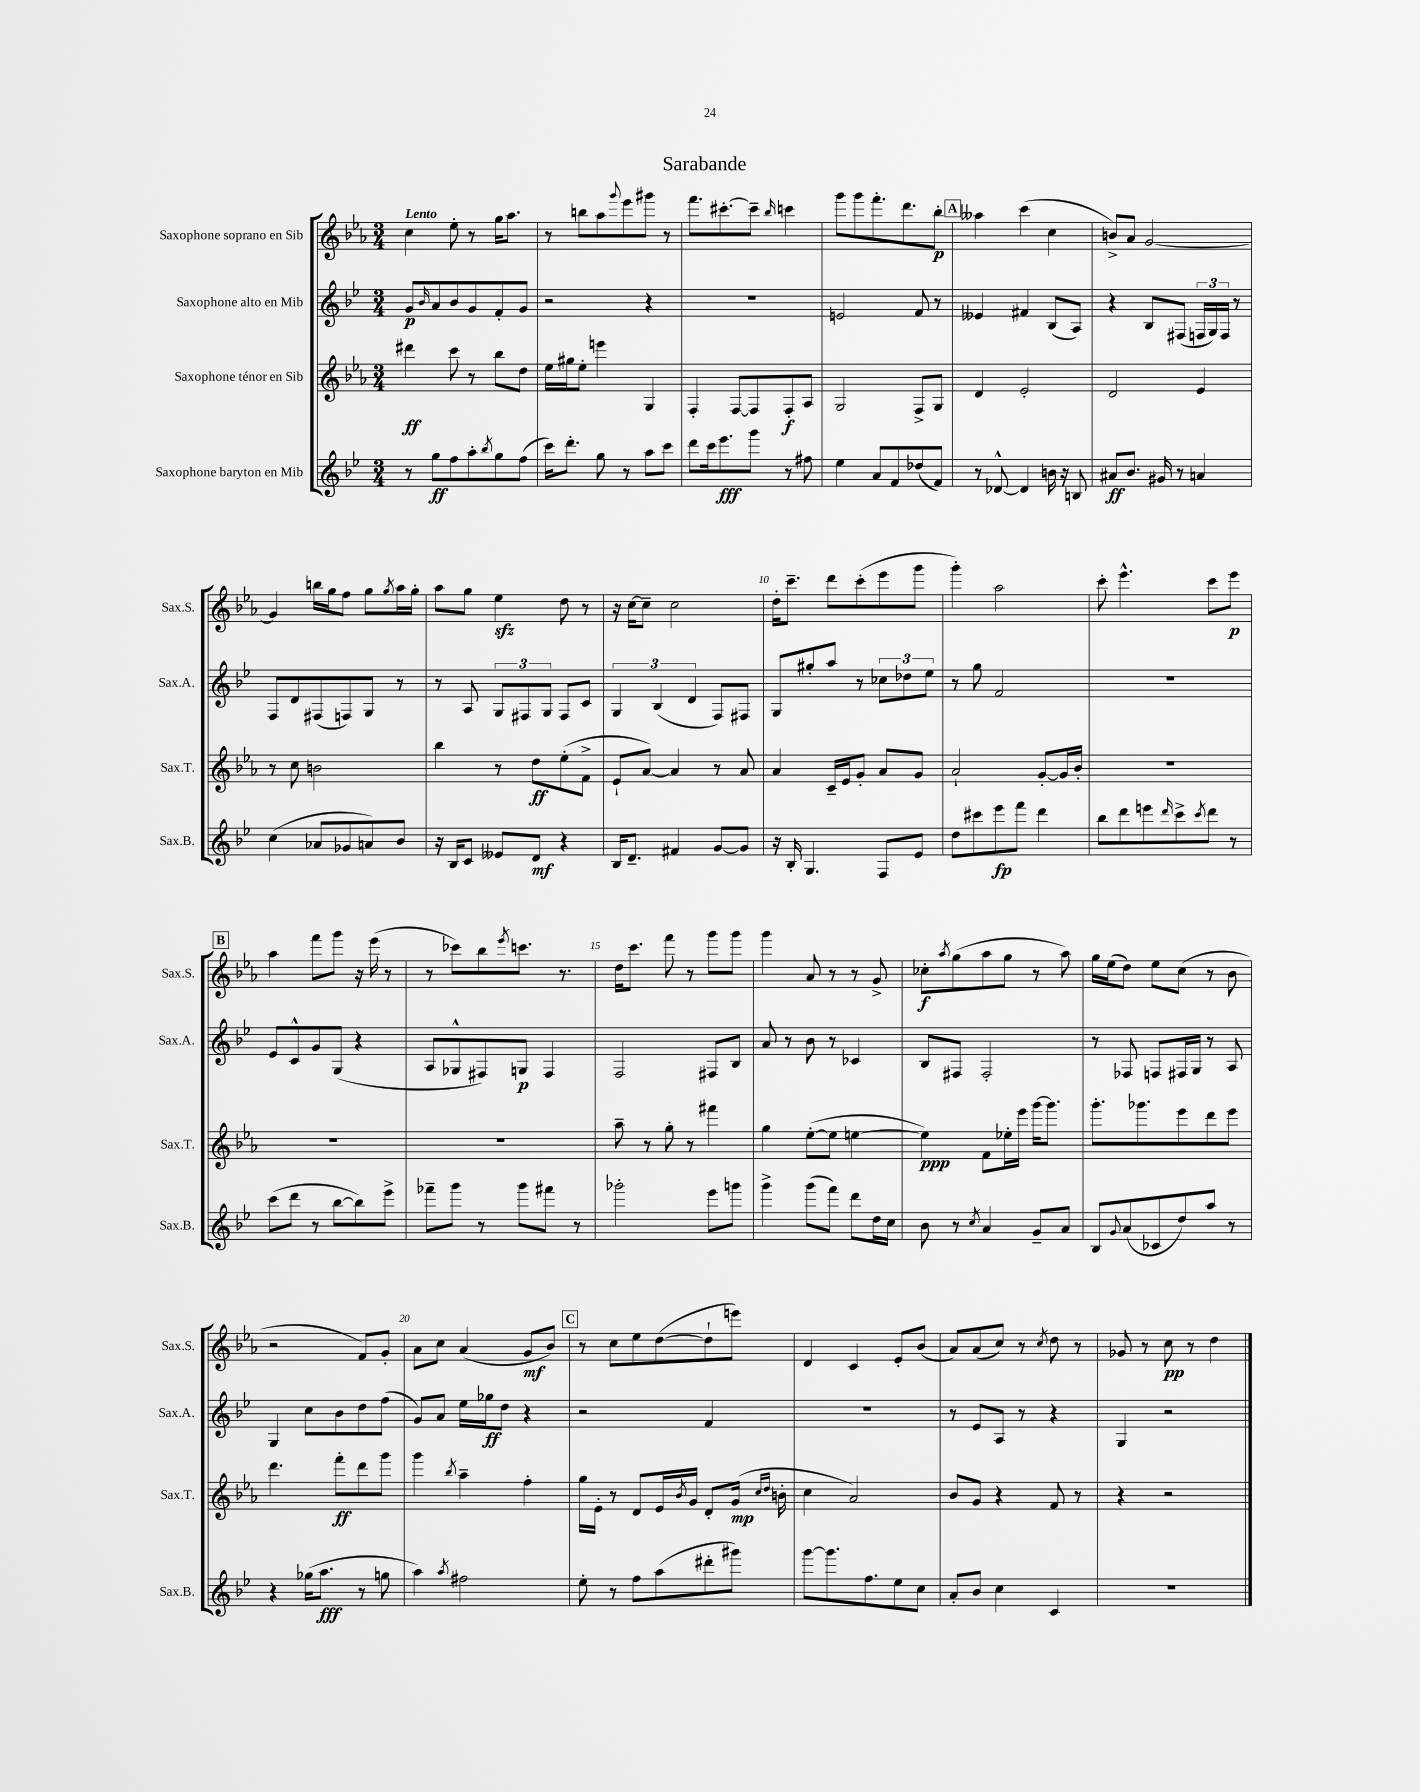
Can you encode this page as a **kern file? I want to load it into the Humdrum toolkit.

**kern	**dynam	**kern	**dynam	**kern	**dynam	**kern	**dynam
*part4	*part4	*part3	*part3	*part2	*part2	*part1	*part1
*staff4	*staff4	*staff3	*staff3	*staff2	*staff2	*staff1	*staff1
*I"Saxophone baryton en Mib	*	*I"Saxophone ténor en Sib	*	*I"Saxophone alto en Mib	*	*I"Saxophone soprano en Sib	*
*I'Sax.B.	*	*I'Sax.T.	*	*I'Sax.A.	*	*I'Sax.S.	*
*clefG2	*	*clefG2	*	*clefG2	*	*clefG2	*
*k[b-e-]	*	*k[b-e-a-]	*	*k[b-e-]	*	*k[b-e-a-]	*
*M3/4	*	*M3/4	*	*M3/4	*	*M3/4	*
=1	=1	=1	=1	=1	=1	=1	=1
!	!	!	!	!	!	!LO:TX:a:B:t=Lento	!
8r	.	4ddd#X\	ff	8g/L	p	4cc\	.
.	.	.	.	16qqb-/	.	.	.
8gg\L	ff	.	.	8a/	.	.	.
8ff\	.	8ccc\	.	8b-/	.	8ee-'\	.
8aa'\	.	8r	.	8g/	.	8r	.
8qbb-/	.	.	.	.	.	.	.
8gg\	.	8bb-\L	.	8f'/	.	16gg\KL	.
.	.	.	.	.	.	8.aa-\J	.
(8ff\J	.	8dd\J	.	8g/J	.	.	.
=2	=2	=2	=2	=2	=2	=2	=2
16ccc\KL)	.	16ee-\LL	.	2r	.	8r	.
8.ddd'\J	.	16gg#X\J	.	.	.	.	.
.	.	8ee-'\J	.	.	.	8bbn\L	.
8gg\	.	4eeen\	.	.	.	8aa-\	.
.	.	.	.	.	.	8qqggg/	.
8r	.	.	.	.	.	8eee-\	.
8aa\L	.	4G/	.	4r	.	8ggg#X\J	.
8ccc\J	.	.	.	.	.	8r	.
=3	=3	=3	=3	=3	=3	=3	=3
8ddd\L	.	4F'/	.	2.r	.	8.fff\L	.
16ccc\k	.	.	.	.	.	.	.
8.eee-\	fff	.	.	.	.	[8.ccc#X'\	.
.	.	[8F/L	.	.	.	.	.
8ggg\J	.	8F/]	.	.	.	8ccc#~\J]	.
.	.	.	.	.	.	16qqbb-/	.
8r	.	8F'/	f	.	.	4cccn\	.
8ff#X\	.	8A-/J	.	.	.	.	.
=4	=4	=4	=4	=4	=4	=4	=4
4ee-\	.	2G/	.	2en/	.	8ggg\L	.
.	.	.	.	.	.	8ggg\	.
8a/L	.	.	.	.	.	8.fff'\	.
8f/	.	.	.	.	.	.	.
.	.	.	.	.	.	8.ddd\	.
(8dd-X/	.	8F^/L	.	8f/	.	.	.
8f/J)	.	8G/J	.	8r	.	8bb-'\J	p
!!LO:REH:place=s1:t=A
=5	=5	=5	=5	=5	=5	=5	=5
8r	.	4d/	.	4e--X/	.	4aa--X\	.
[8d-X^^/	.	.	.	.	.	.	.
4d-/]	.	2e-'/	.	4f#X/	.	(4ccc\	.
16bn\	.	.	.	(8B-/L	.	4cc\	.
16r	.	.	.	.	.	.	.
8Bn/	.	.	.	8A/J)	.	.	.
=6	=6	=6	=6	=6	=6	=6	=6
8a#X/L	ff	2d/	.	4r	.	8bn^/L)	.
8.b-/J	.	.	.	.	.	8a-/J	.
.	.	.	.	8B-/L	.	[2g/	.
16g#X/	.	.	.	.	.	.	.
8r	.	.	.	(8F#X/J	.	.	.
4an/	.	4e-/	.	24Fn/LL	.	.	.
.	.	.	.	24G/)	.	.	.
.	.	.	.	24F/JJ	.	.	.
.	.	.	.	8r	.	.	.
!!LO:LB:g=z
=7	=7	=7	=7	=7	=7	=7	=7
(4cc\	.	8r	.	8F/L	.	4g/]	.
.	.	8cc\	.	8d/	.	.	.
8a-X/L	.	2bn\	.	(8F#X/	.	16bbn\LL	.
.	.	.	.	.	.	16gg\J	.
8g-X/	.	.	.	8Fn/)	.	8ff\J	.
8an/)	.	.	.	8G/J	.	8gg\L	.
.	.	.	.	.	.	8qgg/	.
8b-/J	.	.	.	8r	.	16aa-\L	.
.	.	.	.	.	.	16gg'\JJ	.
=8	=8	=8	=8	=8	=8	=8	=8
16r	.	4bb-\	.	8r	.	8aa-\L	.
16B-/KL	.	.	.	.	.	.	.
8c/J	.	.	.	8A/	.	8gg\J	.
8e--X/L	.	8r	.	12G/L	.	4ee-zz\	.
.	.	.	.	12F#X/	.	.	.
8d/J	mf	8dd\L	ff	.	.	.	.
.	.	.	.	12G/J	.	.	.
4r	.	(8ee-'\	.	8F#/L	.	8dd\	.
.	.	8f^\J	.	8c/J	.	8r	.
=9	=9	=9	=9	=9	=9	=9	=9
16B-/KL	.	8e-`/L	.	6G/	.	16r	.
8.d~/J	.	.	.	.	.	[16cc\KL	.
.	.	[8a-/J)	.	.	.	8cc~\J]	.
.	.	.	.	(6B-/	.	.	.
4f#X/	.	4a-/]	.	.	.	2cc\	.
.	.	.	.	6d/	.	.	.
[8g/L	.	8r	.	8F/L)	.	.	.
8g/J]	.	8a-/	.	8F#X/J	.	.	.
=10	=10	=10	=10	=10	=10	=10	=10
16r	.	4a-/	.	8G/L	.	16dd'\KL	.
16B-'/	.	.	.	.	.	8.ccc~\J	.
4.G/	.	.	.	8gg#X'/	.	.	.
.	.	16c~/LL	.	8aa/J	.	8ddd\L	.
.	.	16e-/J	.	.	.	.	.
.	.	8g'/J	.	8r	.	(8ccc'\	.
8F/L	.	8a-/L	.	12cc-X\L	.	8eee-\	.
.	.	.	.	12dd-X\	.	.	.
8e-/J	.	8g/J	.	.	.	8ggg\J	.
.	.	.	.	12ee-\J	.	.	.
=11	=11	=11	=11	=11	=11	=11	=11
8dd\L	.	2a-`/	.	8r	.	4ggg'\)	.
8ccc#X\	.	.	.	8gg\	.	.	.
8eee-\	fp	.	.	2f/	.	2aa-\	.
8fff\J	.	.	.	.	.	.	.
4ddd\	.	[8g'/L	.	.	.	.	.
.	.	16g/L]	.	.	.	.	.
.	.	16b-'/JJ	.	.	.	.	.
=12	=12	=12	=12	=12	=12	=12	=12
8bb-\L	.	2.r	.	2.r	.	8ccc'\	.
8ddd\	.	.	.	.	.	4.eee-^^\	.
8eeen\	.	.	.	.	.	.	.
16qqddd/	.	.	.	.	.	.	.
8ccc^\	.	.	.	.	.	.	.
8qccc/	.	.	.	.	.	.	.
8ddd\J	.	.	.	.	.	8ccc\L	.
8r	.	.	.	.	.	8eee-\J	p
!!LO:LB:g=z
!!LO:REH:place=s1:t=B
=13	=13	=13	=13	=13	=13	=13	=13
(8ccc\L	.	2.r	.	8e-/L	.	4aa-\	.
8ddd\J	.	.	.	8c^^/	.	.	.
8r	.	.	.	8g/	.	8fff\L	.
[8bb-\L	.	.	.	(8G/J	.	8ggg\J	.
8bb-\])	.	.	.	4r	.	16r	.
.	.	.	.	.	.	(16eee-\	.
8eee-^\J	.	.	.	.	.	8r	.
=14	=14	=14	=14	=14	=14	=14	=14
8fff-X~\L	.	2.r	.	8A/L	.	8r	.
8ggg\J	.	.	.	8G-X^^/	.	8ccc-X\L)	.
8r	.	.	.	8F#X/)	.	8bb-\	.
.	.	.	.	.	.	8qeee-/	.
8ggg\L	.	.	.	8Gn/J	p	8.cccn\J	.
8fff#X\J	.	.	.	4F#/	.	.	.
.	.	.	.	.	.	8.r	.
8r	.	.	.	.	.	.	.
=15	=15	=15	=15	=15	=15	=15	=15
2ggg-X'\	.	8aa-~\	.	2F/	.	16dd\KL	.
.	.	.	.	.	.	8.ccc\J	.
.	.	8r	.	.	.	.	.
.	.	8gg'\	.	.	.	8fff\	.
.	.	8r	.	.	.	8r	.
8eee-\L	.	4fff#X\	.	8F#X/L	.	8ggg\L	.
8gggn\J	.	.	.	8B-/J	.	8ggg\J	.
=16	=16	=16	=16	=16	=16	=16	=16
4ggg^\	.	4gg\	.	8a/	.	4ggg\	.
.	.	.	.	8r	.	.	.
(8ggg\L	.	([8ee-'\L	.	8b-\	.	8a-/	.
8fff\J)	.	8ee-\J]	.	8r	.	8r	.
8ddd\L	.	[4een\	.	4c-X/	.	8r	.
16dd\L	.	.	.	.	.	8g^/	.
16cc\JJ	.	.	.	.	.	.	.
=17	=17	=17	=17	=17	=17	=17	=17
8b-\	.	4ee\])	ppp	8B-/L	.	8cc-X'\L	f
.	.	.	.	.	.	8qaa-/	.
8r	.	.	.	8F#X/J	.	(8gg\	.
8qcc/	.	.	.	.	.	.	.
4a/	.	8f\L	.	2F#'/	.	8aa-\	.
.	.	16ee-X'\L	.	.	.	8gg\J	.
.	.	16eee-\JJ	.	.	.	.	.
8g~/L	.	[16ggg\KL	.	.	.	8r	.
.	.	8.ggg\J]	.	.	.	.	.
8a/J	.	.	.	.	.	8aa-\)	.
=18	=18	=18	=18	=18	=18	=18	=18
8B-/L	.	8.ggg'\L	.	8r	.	16gg\LL	.
.	.	.	.	.	.	(16ee-\J	.
8qqg/	.	.	.	.	.	.	.
(8a/	.	.	.	8F-X/	.	8dd\J)	.
.	.	8.ggg-X\	.	.	.	.	.
8c-X/	.	.	.	8Fn/L	.	8ee-\L	.
8dd/)	.	8eee-\	.	16F#X/L	.	(8cc\J	.
.	.	.	.	16G/JJ	.	.	.
8aa/J	.	8ddd\	.	8r	.	8r	.
8r	.	8eee-\J	.	8A/	.	8b-\	.
!!LO:LB:g=z
=19	=19	=19	=19	=19	=19	=19	=19
4r	.	4.ddd\	.	4G/	.	2r	.
(16gg-X\KL	.	.	.	8cc\L	.	.	.
8.aa\J	fff	.	.	.	.	.	.
.	.	8fff'\L	ff	8b-\	.	.	.
8r	.	8ddd\	.	8dd\	.	8f/L)	.
8ggn\	.	8ggg\J	.	(8ff\J	.	8g'/J	.
=20	=20	=20	=20	=20	=20	=20	=20
4aa\)	.	4ggg\	.	8g/L)	.	8a-\L	.
.	.	.	.	8a/J	.	8cc\J	.
8qaa/	.	8qbb-/	.	.	.	.	.
2ff#X\	.	4aa-~\	.	16ee-\LL	.	(4a-/	.
.	.	.	.	16gg-X\J	ff	.	.
.	.	.	.	8dd\J	.	.	.
.	.	4ff'\	.	4r	.	8g/L	mf
.	.	.	.	.	.	8b-/J)	.
!!LO:REH:place=s1:t=C
=21	=21	=21	=21	=21	=21	=21	=21
8ee-'\	.	16gg\LL	.	2r	.	8r	.
.	.	16e-'\JJ	.	.	.	.	.
8r	.	8r	.	.	.	8cc\L	.
8ff\L	.	8d/L	.	.	.	8ee-\	.
(8aa\	.	16e-/L	.	.	.	([8dd\	.
.	.	8qb-/	.	.	.	.	.
.	.	16g/JJ	.	.	.	.	.
8ddd#X'\	.	8d'/L	.	4f/	.	8dd`\]	.
8ggg#X\J)	.	(16g/Jk	mp	.	.	8eeen\J)	.
.	.	16qqcc/LL	.	.	.	.	.
.	.	16qqdd/JJ	.	.	.	.	.
.	.	16bn'\	.	.	.	.	.
=22	=22	=22	=22	=22	=22	=22	=22
[8ggg\L	.	4cc\	.	2.r	.	4d/	.
8.ggg\]	.	.	.	.	.	.	.
.	.	2a-/)	.	.	.	4c/	.
8.ff\	.	.	.	.	.	.	.
8ee-\	.	.	.	.	.	8e-'/L	.
8cc\J	.	.	.	.	.	(8b-/J	.
=23	=23	=23	=23	=23	=23	=23	=23
8a'/L	.	8b-/L	.	8r	.	8a-/L)	.
8b-/J	.	8g/J	.	8e-/L	.	(8a-/	.
4cc\	.	4r	.	8A/J	.	8cc/J)	.
.	.	.	.	8r	.	8r	.
.	.	.	.	.	.	8qcc/	.
4c/	.	8f/	.	4r	.	8dd\	.
.	.	8r	.	.	.	8r	.
=24	=24	=24	=24	=24	=24	=24	=24
2.r	.	4r	.	4G/	.	8g-X/	.
.	.	.	.	.	.	8r	.
.	.	2r	.	2r	.	8cc\	pp
.	.	.	.	.	.	8r	.
.	.	.	.	.	.	4dd\	.
==	==	==	==	==	==	==	==
*-	*-	*-	*-	*-	*-	*-	*-
